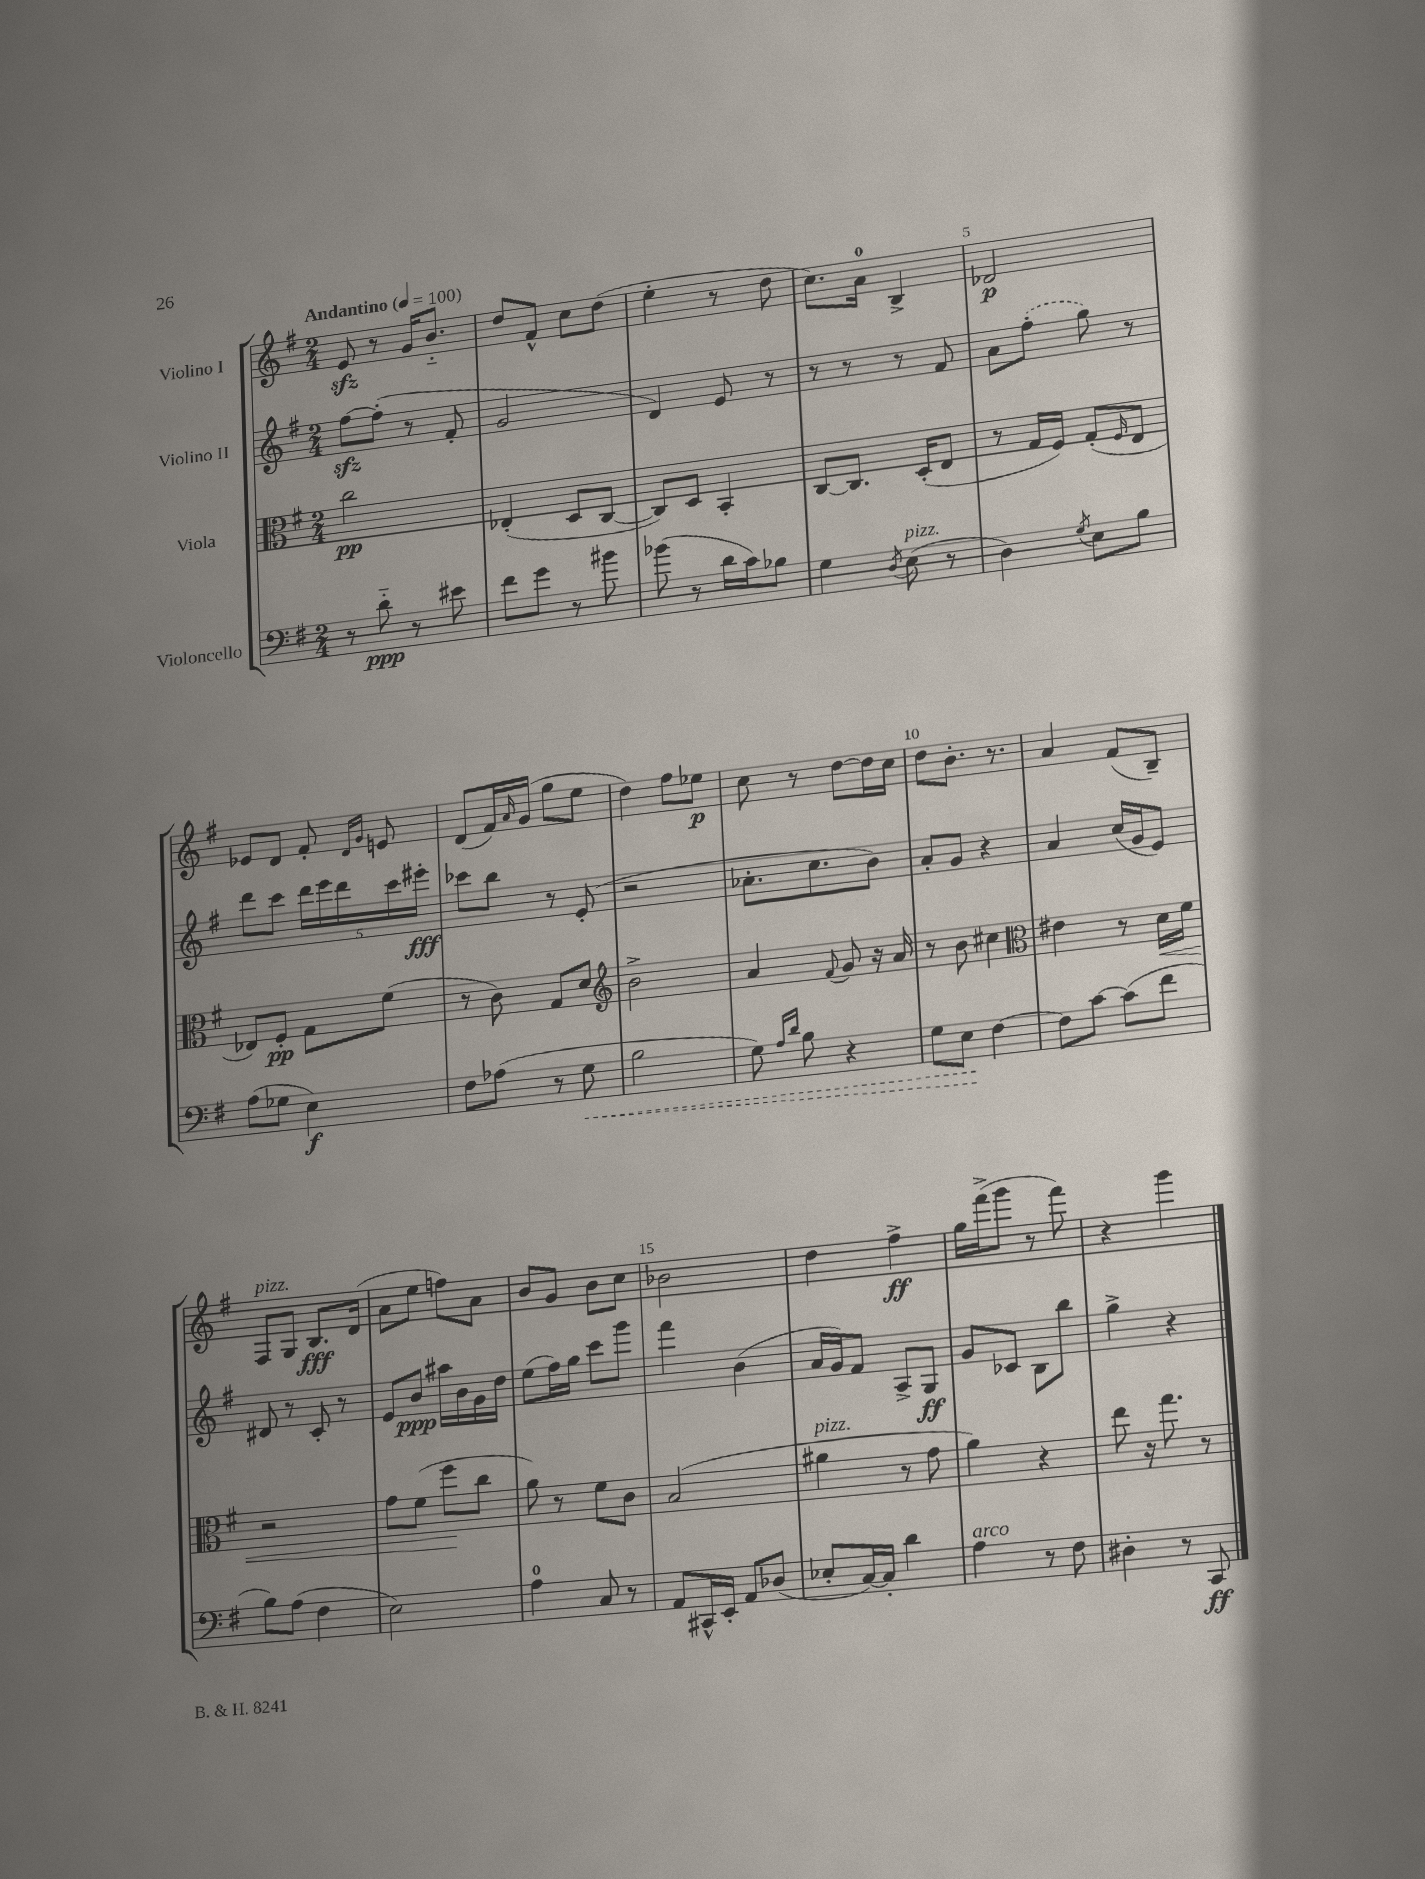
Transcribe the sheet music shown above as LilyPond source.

<<
\new StaffGroup <<
\new Staff = "s0" \with { instrumentName = "Violino I" } {
    \clef treble \key g \major \numericTimeSignature \time 2/4 \tempo "Andantino" 4 = 100
    e'8\sfz r8 g'16 b'8.-_ |
    d''8 fis'8-^ c''8 d''8( |
    e''4-. r8 d''8 |
    c''8.) a'16-0 b4-> |
    des'2\p |
    ees'8 d'8 fis'8-. \grace { d'16 g'16 } e'8 |
    d'8( fis'16) \grace { a'16 } g'16( g''8 e''8 |
    d''4) fis''8 ees''8\p |
    c''8 r8 d''8~ d''16 c''16 |
    d''8 b'8.-. r8. |
    a'4 fis'8( b8--) |
    fis8^\markup { \italic "pizz." } g8 b8.\fff d'16( |
    a'8 e''8 f''8) a'8 |
    b'8 g'8 b'8 c''8 |
    bes'2 |
    d''4 fis''4->\ff |
    g''16 fis'''16->( g'''8 r8 fis'''8) |
    r4 g'''4 \bar "|." |
}
\new Staff = "s1" \with { instrumentName = "Violino II" } {
    \clef treble \key g \major \numericTimeSignature \time 2/4
    fis''8~\sfz fis''8-.( r8 fis'8-. |
    g'2 |
    d'4) e'8 r8 |
    r8 r8 r8 fis'8 |
    a'8 \once \slurDashed fis''8-.( g''8) r8 |
    d'''8 c'''8 \tuplet 5/4 { d'''16 e'''16 d'''16 c'''16 eis'''16-.\fff } |
    ces'''8 b''8 r8 e'8-.( |
    r2 |
    aes'8.-. c''8. b'8) |
    a'8-. g'8 r4 |
    a'4 c''16( g'16 e'8) |
    dis'8 r8 c'8-. r8 |
    e'8 b'8\ppp ais''16 b'16 g'16 d''16 |
    e''8( fis''16) g''16 c'''8 g'''8 |
    fis'''4 b'4( |
    a'16 g'16) fis'8 a8-> g8\ff |
    g'8 ces'8 b8 b''8 |
    g''4-> r4 \bar "|." |
}
\new Staff = "s2" \with { instrumentName = "Viola" } {
    \clef alto \key g \major \numericTimeSignature \time 2/4
    c''2\pp |
    ees4-.( d8 c8~ |
    c8) d8 b,4-. |
    c8~ c8. d16-.( e8 |
    r8 g16 fis16) g8-.( \grace { fis16 } e8 |
    ees8) fis8-.\pp g8 fis'8( |
    r8 c'8) g8 d'8 |
    \clef treble b'2-> |
    a'4 \appoggiatura { fis'8 } g'8 r16 a'16 |
    r8 b'8 cis''4 |
    \clef alto eis'4 r8 d'16\< fis'16 |
    r2 |
    g'8 fis'8( fis''8\! c''8 |
    a'8) r8 fis'8 c'8 |
    b2( |
    ais'4^\markup { \italic "pizz." } r8 g'8 |
    a'4) r4 |
    e''8 r16 g''8. r8 \bar "|." |
}
\new Staff = "s3" \with { instrumentName = "Violoncello" } {
    \clef bass \key g \major \numericTimeSignature \time 2/4
    r8 d'8-_\ppp r8 eis'8 |
    fis'8 g'8 r8 bis'8 |
    bes'8( r8 d'16 c'16) bes8 |
    g4 \acciaccatura { d8 } e8^\markup { \italic "pizz." }( r8 |
    d4) \acciaccatura { g8 } e8 b8 |
    a8( ges8 e4\f) |
    fis8 aes8( r8 \once \override Hairpin.style = #'dashed-line g8\< |
    b2 |
    g8) \grace { a16 d'16 } b8 r4 |
    g8 e8\! fis4~ |
    fis8 c'8~ c'8( fis'8 |
    b8) a8( fis4 |
    e2) |
    a4-0 c8 r8 |
    a,8 cis,16-^ e,16-. a,8 des8( |
    ees8-. c16~) c16-. d'4 |
    a4^\markup { \italic "arco" } r8 fis8 |
    dis4-. r8 c,8\ff \bar "|." |
}
>>
>>
\layout { \context { \Score \override BarNumber.break-visibility = ##(#f #t #t) barNumberVisibility = #(every-nth-bar-number-visible 5) } }
